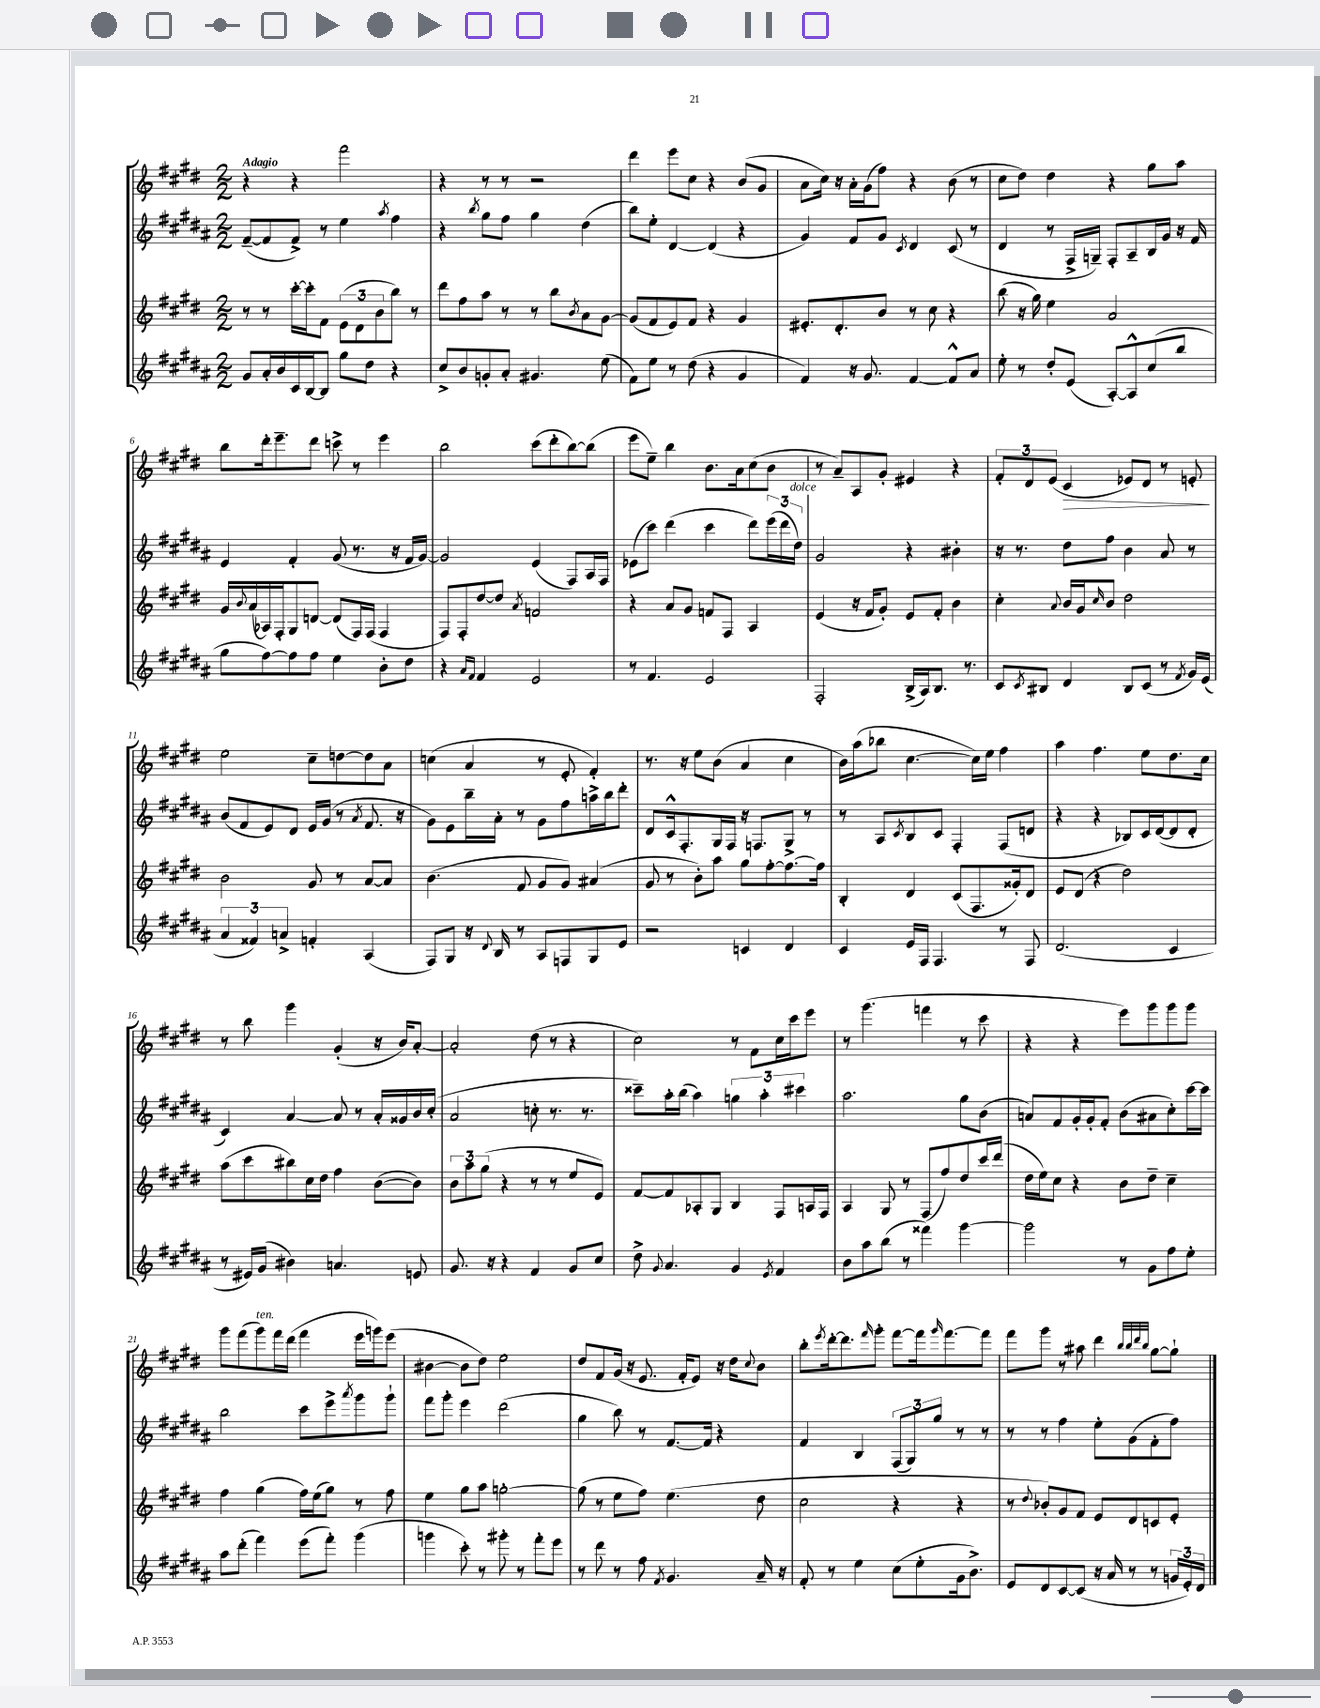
<<
\new StaffGroup <<
\new Staff = "s0" {
    \clef treble \key e \major \numericTimeSignature \time 2/2 \tempo "Adagio"
    r4 r4 fis'''2 |
    r4 r8 r8 r2 |
    dis'''4 e'''8 cis''8 r4 b'8( gis'8 |
    a'8 cis''16) r16 a'16-. gis'16( fis''8) r4 b'8( r8 |
    cis''8 dis''8) dis''4 r4 gis''8 a''8 |
    b''8 dis'''16-. e'''8.-- dis'''8 c'''8-> r8 e'''4 |
    b''2 cis'''8( dis'''8-. b''8~) b''8( |
    e'''8 e''8--) b''4 b'8. a'16 cis''8( b'8 |
    r8 a'8--) a8 gis'8-. eis'4 r4 |
    \tuplet 3/2 { fis'8-. dis'8 e'8( } cis'4\> ees'8) dis'8 r8 e'8-.\! |
    e''2 cis''8-- d''8~ d''8 a'8 |
    c''4( a'4 r8 e'8-. fis'4-.) |
    r8. r16 e''8 b'8( a'4 cis''4 |
    b'16) a''16( bes''8 cis''4.~ cis''16) e''16 fis''4 |
    a''4 fis''4. e''8 dis''8. cis''16 |
    r8 b''8 gis'''4 gis'4-.( r16 b'16) a'8~-. |
    a'2-. dis''8( r8 r4 |
    cis''2) r8 fis'8 cis''16 cis'''16 e'''8 |
    r8 gis'''4.( f'''4 r8 cis'''8 |
    r4 r4 e'''8) gis'''8 gis'''8 gis'''8 |
    gis'''8 fis'''8( gis'''8^\markup { \italic "ten." }) fis'''16 dis'''16( fis'''4 e'''16 g'''16) e'''8( |
    bis'4~ bis'8 dis''8) e''2 |
    dis''8 fis'8 gis'16( r16 e'8. fis'16-. e'8) r16 dis''16 \appoggiatura { cis''8 } b'8 |
    b''8-. \acciaccatura { e'''8 } dis'''16~-. dis'''8. \grace { fis'''16 } gis'''8-. fis'''8~ fis'''16 \grace { gis'''16 } fis'''8.~ fis'''8 |
    fis'''8 gis'''8 r8 ais''8 dis'''4 \grace { b''32 b''32 dis'''32 b''32 } gis''8~ gis''8-! \bar "|." |
}
\new Staff = "s1" {
    \clef treble \key b \major \numericTimeSignature \time 2/2
    fis'8~--( fis'8 fis'8->) r8 e''4 \acciaccatura { ais''8 } fis''4 |
    r4 \acciaccatura { b''8 } gis''8 fis''8 gis''4 dis''4( |
    b''8) e''8-. dis'4~ dis'4( r4 |
    gis'4) fis'8 gis'8 \acciaccatura { cis'8 } dis'4 cis'8( r8 |
    dis'4 r8 fis16-> g16--) fis8-. ais8-- b16 gis'16 r16 fis'16 |
    e'4 fis'4-. gis'8( r8. r16 fis'16 gis'16~) |
    gis'2 e'4( fis8) ais16 fis16 |
    ees'8( cis'''8) dis'''4( cis'''4 dis'''8) \tuplet 3/2 { e'''16( dis'''16 dis''16^\markup { \italic "dolce" }) } |
    gis'2 r4 bis'4-. |
    r16 r8. dis''8 fis''8 b'4 ais'8 r8 |
    b'8( fis'8 e'8) dis'8 e'16 gis'16( r8 \acciaccatura { ais'8 } fis'8. r16 |
    gis'8) e'8 b''16-- ais'16-. r8 gis'8 fis''8 a''16-> b''16 dis'''8-. |
    dis'8 cis'16-^ fis8.-. gis16 fis16 r16 f8. gis8-> r8 |
    r8 ais8 \acciaccatura { cis'8 } b8 cis'8 fis4-. fis8( d'8 |
    r4 r4 bes8) cis'16 dis'16~( dis'8 dis'8-. |
    cis'4) ais'4~ ais'8 r8 ais'16-. gisis'16 b'16 cis''16-.( |
    ais'2 c''8-. r8. r8. |
    cisis'''8--) ais''16-. b''16( ais''4) \tuplet 3/2 { g''4 ais''4-. cis'''4 } |
    ais''2. gis''8 b'8( |
    a'8) fis'8 gis'16-. gis'16-. fis'8-. b'8( ais'8 cis''8-.) cis'''16~ cis'''16 |
    b''2 cis'''8 e'''8-> \acciaccatura { ais'''8 } gis'''8 gis'''8-! |
    fis'''8 gis'''8-. e'''4 dis'''2( |
    gis''4 b''8) r8 fis'8.~ fis'16 r4 |
    fis'4 b4 \tuplet 3/2 { fis8( gis8) gis''8 } r8 r8 |
    r8 r8 fis''4 e''8-. gis'8( fis'8-. fis''8) \bar "|." |
}
\new Staff = "s2" {
    \clef treble \key e \major \numericTimeSignature \time 2/2
    r8 r8 cis'''16~-. cis'''16-. fis'8 \tuplet 3/2 { e'8( dis'8 b'8 } b''8) r8 |
    dis'''8 fis''8 a''8 r8 r8 b''8 \acciaccatura { b'8 } a'8 gis'8~ |
    gis'8( fis'8 e'8) fis'8 r4 gis'4 |
    eis'8.-. dis'8.-. b'8 r8 cis''8 r4 |
    b''8( r16 gis''16) e''4 a'2 |
    gis'16 \appoggiatura { b'8 } a'16( aes16) fis16-. gis8 d'8~ d'8( fis16) fis16( fis4 |
    fis8) fis8-. dis''8~ dis''8 \acciaccatura { a'8 } f'2 |
    r4 a'8 gis'8 f'8 fis8 a4 |
    e'4( r16 fis'16 gis'8-.) e'8 fis'8-. b'4 |
    cis''4-. \appoggiatura { a'8 } b'16 gis'16 \grace { cis''16 } b'8 dis''2 |
    b'2 gis'8 r8 a'8~ a'8 |
    b'4.( fis'8 gis'8 gis'8) ais'4( |
    gis'8 r8 b'8-.) a''8 gis''8 fis''8~-. fis''8.~ fis''16 |
    b4-. dis'4 cis'8( fis8. gisis'16-.) dis'8 |
    e'8 dis'8( r4 dis''2) |
    a''8( cis'''8 bis''8) cis''16 dis''16 fis''4 b'8~( b'8) |
    \tuplet 3/2 { b'8 a''8 gis''8( } r4 r8 r8 e''8 e'8) |
    fis'8~ fis'8 aes8-. gis8 b4 fis8 a16 fis16 |
    a4 gis8 r8 fis8( fis''8) dis''8 cis'''16 dis'''16( |
    dis''16 e''16) cis''8 r4 b'8 dis''8-- cis''4-- |
    fis''4 gis''4( fis''16) e''16( gis''8) r8 fis''8 |
    e''4 gis''8 a''8 g''2~-. |
    g''8( r8 e''8 fis''8) e''4.( dis''8 |
    cis''2 r4 r4 |
    r8 \appoggiatura { dis''8 } bes'8-.) gis'8 fis'8 e'8 dis'8 c'8 e'8-. \bar "|." |
}
\new Staff = "s3" {
    \clef treble \key b \major \numericTimeSignature \time 2/2
    gis'8 ais'16-. b'16 cis'16 b16~ b8 gis''8 dis''8 r4 |
    cis''8-> b'8 g'8-. ais'8-. gis'4. e''8( |
    fis'8) e''8 r8 dis''8( r4 gis'4 |
    fis'4) r16 gis'8. fis'4~ fis'8-^ ais'8 |
    e''8-. r8 dis''8-. e'8( ais8~-.) ais8-^ cis''8( b''8 |
    gis''8 fis''8~) fis''8 fis''8 e''4 b'8-. dis''8 |
    r4 \grace { ais'16 fis'16 } fis'4 e'2 |
    r8 fis'4. e'2 |
    fis2-. b16->( ais16) b8. r8. |
    cis'8 \acciaccatura { cis'8 } bis8 dis'4 bis8 cis'8( r8 \acciaccatura { fis'8 } gis'16) e'16( |
    \tuplet 3/2 { ais'4 fisis'4) a'4-> } f'4-. ais4( |
    fis8) gis8 r16 \appoggiatura { dis'8 } b16 r8 ais8 f8 gis8 e'8 |
    r2 c'4 dis'4 |
    cis'4 e'16 fis16 fis4. r8 fis8 |
    dis'2.( cis'4 |
    r8 eis'16) gis'16( bis'4) a'4. e'8 |
    gis'8. r16 r4 fis'4 gis'8 cis''8 |
    dis''8-> \appoggiatura { gis'8 } ais'4. gis'4 \acciaccatura { e'8 } fis'4 |
    b'8 ais''8 b''8( r8 fisis'''4) gis'''4~ |
    gis'''2 r8 gis'8 fis''8 e''8-. |
    ais''8 dis'''8-.( fis'''4) e'''8( fis'''8-.) gis'''4( |
    g'''4 cis'''8-.) r8 gis'''8-. r8 fis'''8-. e'''8 |
    r8 dis'''8 r8 fis''8 \acciaccatura { fis'8 } gis'4. ais'16-- r16 |
    fis'8-. r8 e''4 cis''8( e''8-. gis'16 b'8.->) |
    e'8 dis'8 cis'8~ cis'8( r16 ais'16 r8 r8 \tuplet 3/2 { g'16 e'16-.) dis'16 } \bar "|." |
}
>>
>>
